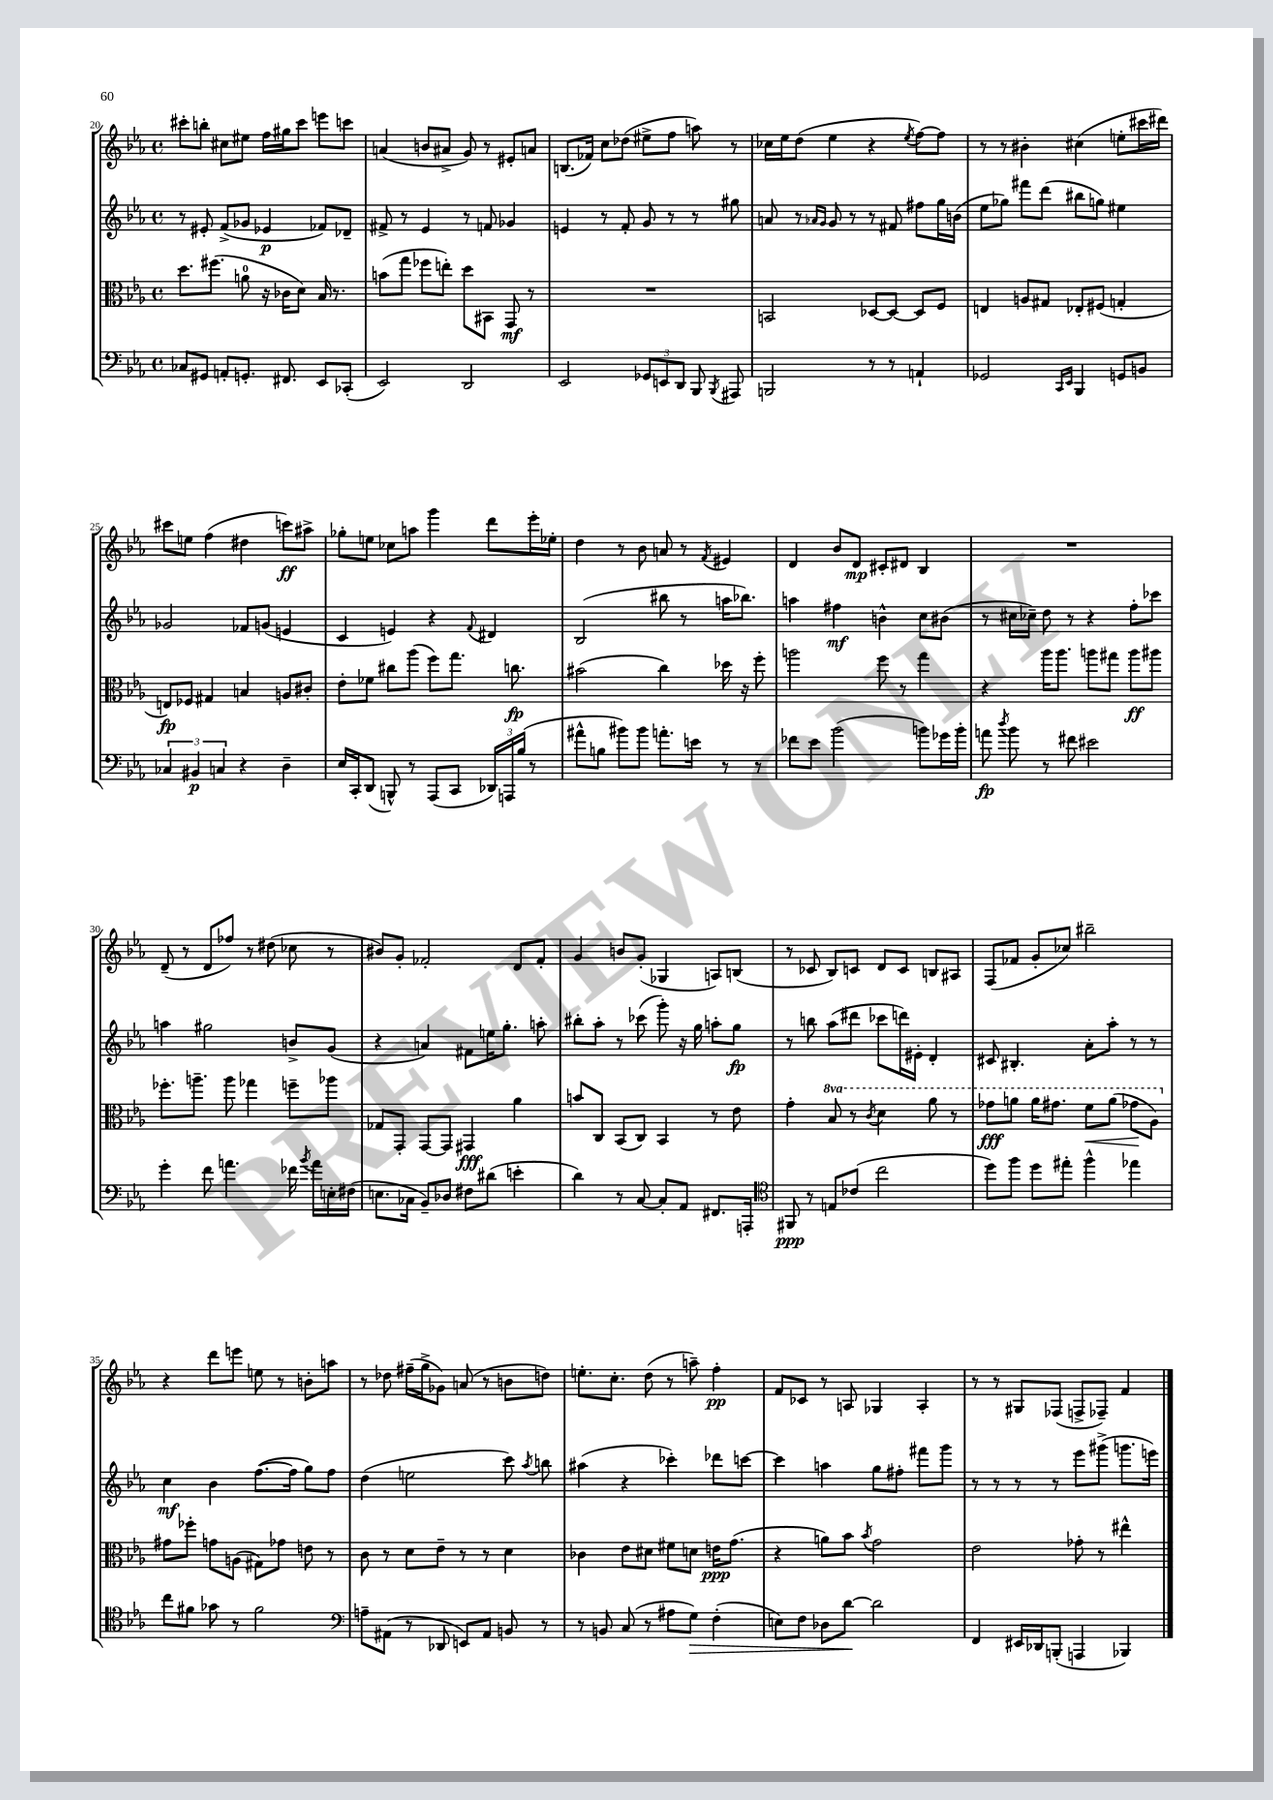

**kern	**dynam	**kern	**dynam	**kern	**dynam	**kern	**dynam
*part4	*part4	*part3	*part3	*part2	*part2	*part1	*part1
*staff4	*staff4	*staff3	*staff3	*staff2	*staff2	*staff1	*staff1
*clefF4	*	*clefC3	*	*clefG2	*	*clefG2	*
*k[b-e-a-]	*	*k[b-e-a-]	*	*k[b-e-a-]	*	*k[b-e-a-]	*
*M4/4	*	*M4/4	*	*M4/4	*	*M4/4	*
*met(c)	*	*met(c)	*	*met(c)	*	*met(c)	*
=20	=20	=20	=20	=20	=20	=20	=20
8C-X/L	.	8.dd\L	.	8r	.	8ccc#X'\L	.
8GG#X/J	.	.	.	8e#X'/	.	8bbn'\J	.
.	.	(8.ff#X\J	.	.	.	.	.
8AAn'/L	.	.	.	(8f^/L	.	8cc#X\L	.
8.GGn'/J	.	8an\	.	8g-X/J	.	8ee#X\J	.
.	.	16r	.	4e-X/	p	16ff\LL	.
8.FF#X/	.	16c-X\KL	.	.	.	16gg#X\J	.
.	.	8d\J)	.	.	.	8ccc#\J	.
8EE-/L	.	16B-/	.	8f-X/L)	.	8eeen\L	.
.	.	8.r	.	.	.	.	.
(8CC-X'/J	.	.	.	8d-X~/J	.	8cccn\J	.
=21	=21	=21	=21	=21	=21	=21	=21
2EE-/)	.	(8bn\L	.	8f#X^/	.	(4an/	.
.	.	8gg\J	.	8r	.	.	.
.	.	8ff-X\L	.	4e-/	.	8bn/L	.
.	.	8een'\J)	.	.	.	8a#X^/J	.
2DD/	.	8dd\L	.	8r	.	8g/)	.
.	.	8BB#X\J	.	8fn/	.	8r	.
.	.	8GG/	mf	4g-X/	.	8e#X'/L	.
.	.	8r	.	.	.	8an/J	.
=22	=22	=22	=22	=22	=22	=22	=22
2EE-/	.	1r	.	4en/	.	(8.Bn/L	.
.	.	.	.	.	.	16f-X/Jk)	.
.	.	.	.	8r	.	8cc\L	.
.	.	.	.	8f'/	.	(8dd-X\J	.
12GG-X/L	.	.	.	8g/	.	8ee#X^\L	.
12EEn/	.	.	.	.	.	.	.
.	.	.	.	8r	.	8ff\J	.
12DD/J	.	.	.	.	.	.	.
8BBB-/	.	.	.	8r	.	8aan\)	.
8qBBB-/	.	.	.	.	.	.	.
8AAA#X/	.	.	.	8gg#X\	.	8r	.
=23	=23	=23	=23	=23	=23	=23	=23
2BBBn/	.	2BBn/	.	8an/	.	16cc-X\LL	.
.	.	.	.	.	.	16ee-\J	.
.	.	.	.	8r	.	(8dd\J	.
.	.	.	.	16qqa-X/LL	.	.	.
.	.	.	.	16qqg/JJ	.	.	.
.	.	.	.	8g/	.	4ee-\	.
.	.	.	.	8r	.	.	.
8r	.	[8D-X/L	.	8r	.	4r	.
8r	.	8D-/J_	.	8f#X/	.	.	.
.	.	.	.	.	.	8qee-/	.
4AAn`/	.	8D-/L]	.	8ff#X\L	.	[8ff\L)	.
.	.	8F/J	.	16gg\L	.	8ff\J]	.
.	.	.	.	(16bn\JJ	.	.	.
=24	=24	=24	=24	=24	=24	=24	=24
2GG-X/	.	4En/	.	8ee-\L	.	8r	.
.	.	.	.	8gg-X\J)	.	8r	.
.	.	8An/L	.	8fff#X\L	.	4b#X'\	.
.	.	8G#X/J	.	(8ddd\J	.	.	.
16qqCC/LL	.	.	.	.	.	.	.
16qqEE-/JJ	.	.	.	.	.	.	.
4BBB-/	.	8E-X'/L	.	8bb#X\L	.	(4cc#X\	.
.	.	(8F#X/J	.	8ggn\J)	.	.	.
8GGn/L	.	4Gn'/	.	4ee#X\	.	8een'\L	.
8BBn/J	.	.	.	.	.	16ccc#X\L	.
.	.	.	.	.	.	16ddd#X\JJ)	.
!!LO:LB:g=z
=25	=25	=25	=25	=25	=25	=25	=25
6C-X/	.	8En/L)	fp	2g-X/	.	8ccc#X\L	.
.	.	8F-X/J	.	.	.	8een\J	.
6BB#X/	p	.	.	.	.	.	.
.	.	4G#X/	.	.	.	(4ff\	.
6Cn/	.	.	.	.	.	.	.
4r	.	4Bn/	.	8f-X/L	.	4dd#X\	.
.	.	.	.	(8gn/J	.	.	.
4D~\	.	8An/L	.	4en/	.	8cccn\L)	ff
.	.	8c#X'/J	.	.	.	8aa#X^\J	.
=26	=26	=26	=26	=26	=26	=26	=26
16E-/LL	.	8e-'\L	.	4c/	.	8gg-X'\L	.
16CC'/J	.	.	.	.	.	.	.
(8DD/J	.	8f-X\J	.	.	.	8een\J	.
8BBBn^^/)	.	8cc#X\L	.	4en/)	.	8cc-X\L	.
8r	.	(8aa-\J	.	.	.	8aan\J	.
(8AAA-/L	.	8ff\L)	.	4r	.	4ggg\	.
8CC/J	.	8.gg\J	.	.	.	.	.
.	.	.	.	8qqf/	.	.	.
24DD-X/LL)	.	.	.	4d#X/	.	8ddd\L	.
24AAAn/	.	.	.	.	.	.	.
.	.	8.ccn\	fp	.	.	.	.
(24B-/JJ	.	.	.	.	.	.	.
8r	.	.	.	.	.	16eee-'\L	.
.	.	.	.	.	.	16ee-X'\JJ	.
=27	=27	=27	=27	=27	=27	=27	=27
8a#X^^\L	.	(2b#X\	.	(2B-/	.	4dd\	.
8Bn\J	.	.	.	.	.	.	.
8b#X\L)	.	.	.	.	.	8r	.
8b#\J	.	.	.	.	.	8b-\	.
8.an'\L	.	4cc\)	.	8bb#X\	.	8an/	.
.	.	.	.	8r	.	8r	.
16en\Jk	.	.	.	.	.	.	.
.	.	.	.	.	.	8qf/	.
8r	.	16dd-X\	.	16aan\KL	.	4e#X/	.
.	.	16r	.	8.bb-X\J)	.	.	.
8r	.	8ff'\	.	.	.	.	.
=28	=28	=28	=28	=28	=28	=28	=28
8f-X\L	.	2aan\	.	4aan\	.	4d/	.
8e-\J	.	.	.	.	.	.	.
(2b-\	.	.	.	4ff#X\	mf	8b-/L	.
.	.	.	.	.	.	8d/J	mp
.	.	8ff\	.	4bn^^\	.	8c#X'/L	.
.	.	8r	.	.	.	8d#X/J	.
8bn\L)	.	4gg\	.	8cc\L	.	4B-/	.
16g-X\L	.	.	.	(8b#X\J	.	.	.
16b'\JJ	.	.	.	.	.	.	.
=29	=29	=29	=29	=29	=29	=29	=29
8an\	fp	4r	.	8r	.	1r	.
8qdd/	.	.	.	.	.	.	.
8b-\	.	.	.	16cc#X\LL	.	.	.
.	.	.	.	16cc-X~\JJ)	.	.	.
8r	.	16aa-\KL	.	8dd\	.	.	.
.	.	8.aa-\J	.	.	.	.	.
8f#X\	.	.	.	8r	.	.	.
2e#X\	.	8aan\L	.	4r	.	.	.
.	.	8gg#X\J	.	.	.	.	.
.	.	8aa\L	ff	8ff'\L	.	.	.
.	.	8aa#X\J	.	8ccc-X\J	.	.	.
!!LO:LB:g=z
=30	=30	=30	=30	=30	=30	=30	=30
4g'\	.	8.ff-X'\L	.	4aan\	.	(8d~/	.
.	.	.	.	.	.	8r	.
.	.	8.aan~\J	.	.	.	.	.
8f\	.	.	.	2gg#X\	.	8d/L	.
4.an\	.	8aa\	.	.	.	8ff-X/J)	.
.	.	4gg-X\	.	.	.	8r	.
.	.	.	.	.	.	(8dd#X\	.
16f-X\	.	8ffn~\L	.	8bn^/L	.	8cc-X\	.
8qb-/	.	.	.	.	.	.	.
16a\LL	.	.	.	.	.	.	.
16En'\	.	8aa-X\J	.	(8g/J	.	8r	.
(16F#X\JJ	.	.	.	.	.	.	.
=31	=31	=31	=31	=31	=31	=31	=31
8.En\L	.	8G-X/L	.	4r	.	8b#X/L)	.
.	.	8GG'/J	.	.	.	8g'/J	.
16C-X\Jk	.	.	.	.	.	.	.
8BB-~/L)	.	[8GG/L	.	4an/)	.	2f-X'/	.
8D-X/J	.	8GG/J]	.	.	.	.	.
8F#X\L	.	4GG#X/	fff	8f#X\L	.	.	.
(8d#X\J	.	.	.	16een\K	.	.	.
.	.	.	.	8.gg'\J	.	.	.
4en'\	.	4a-\	.	.	.	8d/L	.
.	.	.	.	8aan'\	.	8f-'/J	.
=32	=32	=32	=32	=32	=32	=32	=32
4d\)	.	8bn/L	.	8bb#X'\L	.	4g/	.
.	.	8C/J	.	8aa-'\J	.	.	.
8r	.	(8BB-/L	.	8r	.	8bn/L	.
[8C/	.	8C/J)	.	(8ccc-X\	.	(8g'/J	.
8C'/L]	.	4BB-/	.	8ggg'\)	.	4G-X/	.
8AA-/J	.	.	.	16r	.	.	.
.	.	.	.	16gg\	.	.	.
8.FF#X/L	.	8r	.	8aan'\L	.	8An/L)	.
.	.	8e-\	.	8gg\J	fp	(8Bn/J	.
16AAAn'/Jk	.	.	.	.	.	.	.
=33	=33	=33	=33	=33	=33	=33	=33
*clefC4	*	*	*	*	*	*	*
8FF#X/	ppp	4g'\	.	8r	.	8r	.
8r	.	.	.	8bbn\	.	8c-X/	.
*	*	*8va	*	*	*	*	*
8En/L	.	8b-/	.	(8aa-\L	.	8B-/L)	.
(8c-X/J	.	8r	.	8ddd#X\J	.	8cn/J	.
.	.	8qcc/	.	.	.	.	.
2cc\	.	4dd\	.	8ccc-X\L	.	8d/L	.
.	.	.	.	16dddn\L)	.	8c/J	.
.	.	.	.	16e#X'\JJ	.	.	.
.	.	8aa-\	.	4d'/	.	8Bn/L	.
.	.	8r	.	.	.	8A#X/J	.
=34	=34	=34	=34	=34	=34	=34	=34
8dd\L)	.	8gg-X\L	fff	8c#X/	.	(8F/L	.
8ff\J	.	8aan\J	.	4.B#X'/	.	8f-X/J	.
8dd\L	.	16aa\KL	.	.	.	8g'/L	.
.	.	8.gg#X\J	.	.	.	.	.
8ee#X'\J	.	.	.	.	.	8cc-X/J)	.
!	!	!	!LO:HP:b	!	!	!	!
4ff^^\	.	8ff\L	<	8a-'\L	.	2bb#X~\	.
.	.	(8aa\J	.	8aa-'\J	.	.	.
4ee-X\	.	8gg-X\L	.	8r	.	.	.
.	.	8a-\J)	[	8r	.	.	.
!!LO:LB:g=z
=35	=35	=35	=35	=35	=35	=35	=35
*	*	*X8va	*	*	*	*	*
8cc\L	.	8g#X\L	.	4cc\	mf	4r	.
8f#X\J	.	8ff-X'\J	.	.	.	.	.
8g-X\	.	8gn\L	.	4b-\	.	8ddd\L	.
8r	.	(8An\J	.	.	.	8eeen\J	.
2f#\	.	8G#X\L)	.	([8.ff\L	.	8een\	.
.	.	8g-X\J	.	.	.	8r	.
.	.	.	.	16ff\Jk]	.	.	.
.	.	8en\	.	8gg\L)	.	8bn'\L	.
.	.	8r	.	8ff\J	.	8aan\J	.
=36	=36	=36	=36	=36	=36	=36	=36
*clefF4	*	*	*	*	*	*	*
8An~\L	.	8c\	.	(4dd\	.	8r	.
(8AA#X\J	.	8r	.	.	.	8dd-X\	.
8r	.	8d\L	.	2een\	.	(16ff#X~\LL	.
.	.	.	.	.	.	16gg^\J	.
8DD-X/	.	8e-~\J	.	.	.	8g-X\J)	.
8EEn/L)	.	8r	.	.	.	(8an/	.
8AA#/J	.	8r	.	.	.	8r	.
8BBn/	.	4d\	.	8ccc\)	.	8bn\L	.
.	.	.	.	8qaa-/	.	.	.
8r	.	.	.	8bbn\	.	8ddn\J)	.
=37	=37	=37	=37	=37	=37	=37	=37
8r	.	4c-X\	.	(4aa#X\	.	8.een'\L	.
8BBn/	.	.	.	.	.	.	.
.	.	.	.	.	.	8.cc'\J	.
(8C/	.	8e-\L	.	4r	.	.	.
8r	.	8d#X\J	.	.	.	(8dd\	.
8A#X\L	.	8f#X\L	.	4ccc-X'\)	.	8r	.
!	!LO:HP:b	!	!	!	!	!	!
8G\J)	>	8dn\J	.	.	.	8aan~\)	.
(4F'\	.	16en\KL	ppp	8ddd-X\L	.	4ff'\	pp
.	.	(8.g\J	.	.	.	.	.
.	.	.	.	[8cccn\J	.	.	.
=38	=38	=38	=38	=38	=38	=38	=38
8En\L)	.	4r	.	4ccc\]	.	8f/L	.
8F\J	.	.	.	.	.	8c-X/J	.
8D-X\L	.	8an\L)	.	4aan\	.	8r	.
[8d\J	.	8b-\J	.	.	.	8An/	.
.	.	8qb-/	.	.	.	.	.
2d\]	]	2g\	.	8gg\L	.	4G-X/	.
.	.	.	.	8ff#X'\J	.	.	.
.	.	.	.	8fff#X\L	.	4A'/	.
.	.	.	.	8ggg\J	.	.	.
=39	=39	=39	=39	=39	=39	=39	=39
4FF/	.	2e-\	.	8r	.	8r	.
.	.	.	.	8r	.	8r	.
16EE#X/LL	.	.	.	8r	.	8G#X/L	.
16DD-X/J	.	.	.	.	.	.	.
(8BBBn'/J	.	.	.	8r	.	(8F-X/J	.
4AAAn/	.	8g-X'\	.	8eee-\L	.	8Fn^/L	.
.	.	8r	.	(8ggg#X^\J	.	8F-X~/J)	.
4BBB-X/)	.	4ee#X^^\	.	8.gggn\L	.	4f/	.
.	.	.	.	16eeen\Jk)	.	.	.
==	==	==	==	==	==	==	==
*-	*-	*-	*-	*-	*-	*-	*-
